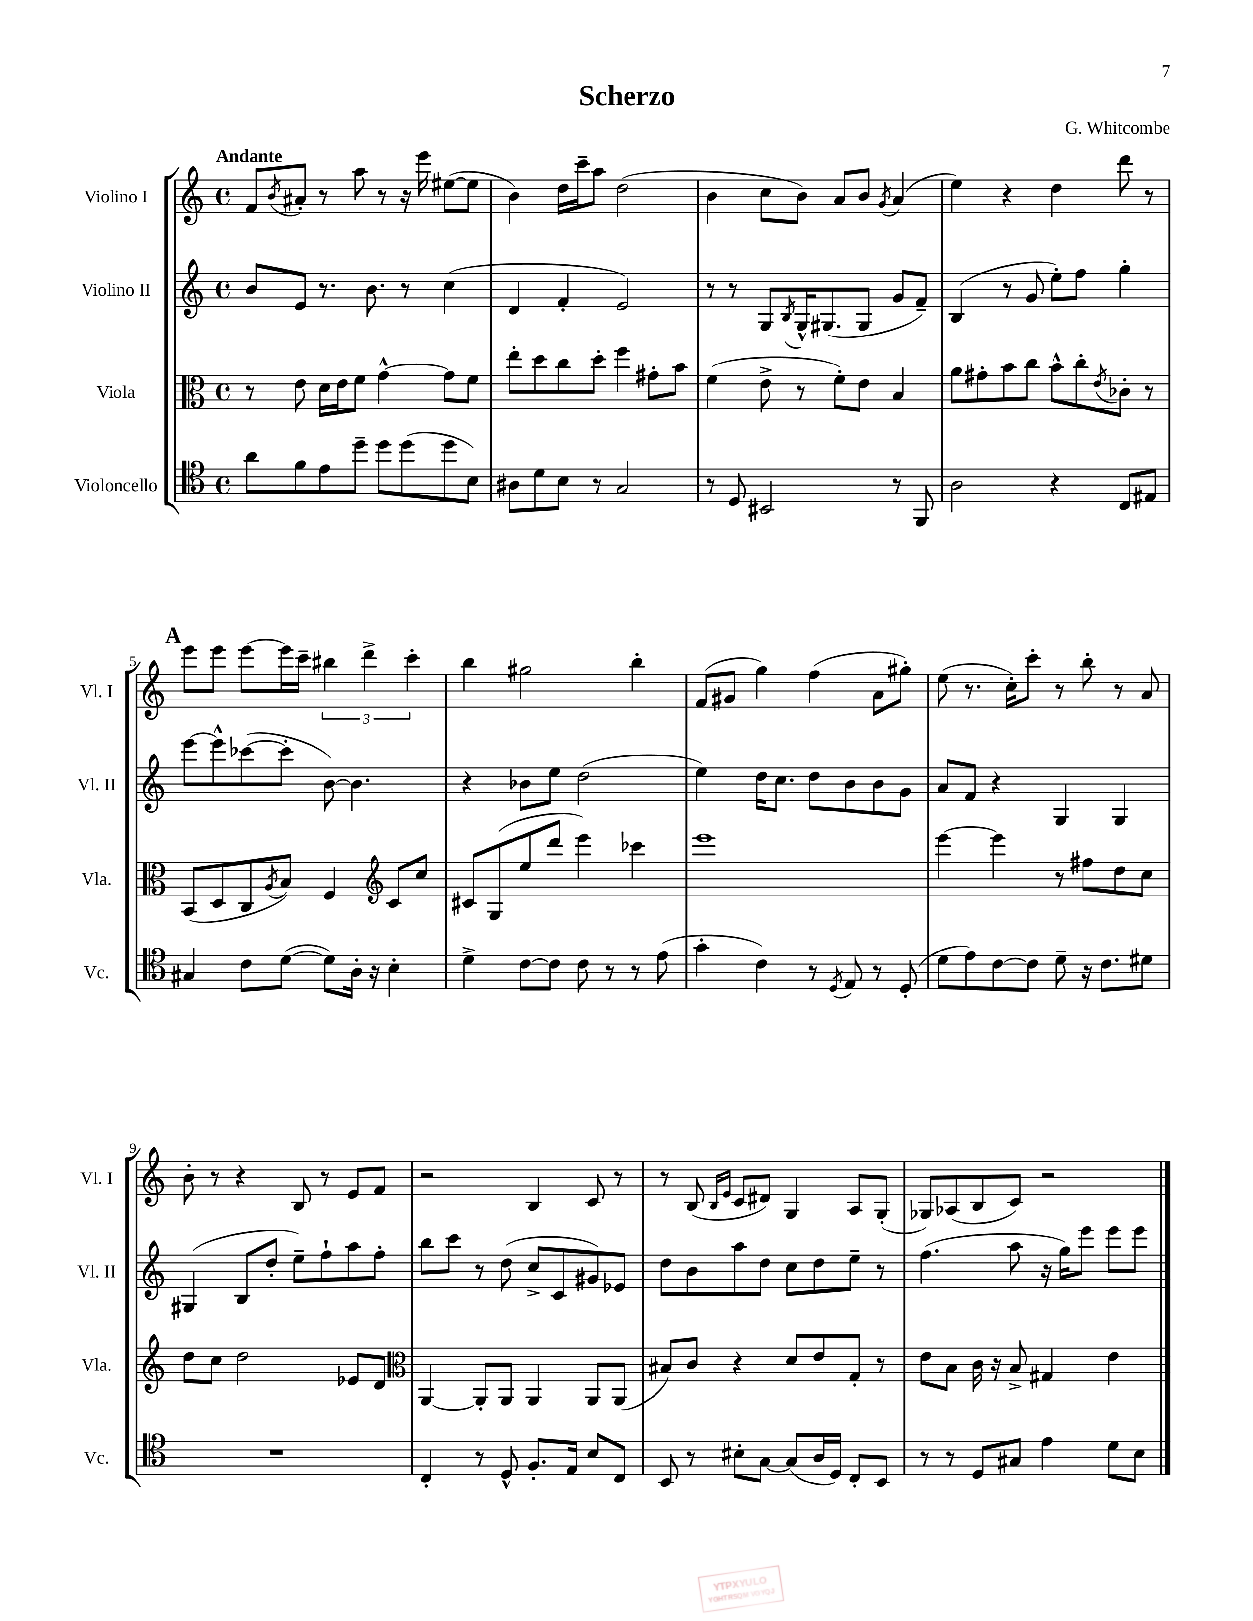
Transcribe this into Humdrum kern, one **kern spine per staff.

**kern	**kern	**kern	**kern
*part4	*part3	*part2	*part1
*staff4	*staff3	*staff2	*staff1
*I"Violoncello	*I"Viola	*I"Violino II	*I"Violino I
*I'Vc.	*I'Vla.	*I'Vl. II	*I'Vl. I
*clefC4	*clefC3	*clefG2	*clefG2
*k[]	*k[]	*k[]	*k[]
*M4/4	*M4/4	*M4/4	*M4/4
*met(c)	*met(c)	*met(c)	*met(c)
=1	=1	=1	=1
!	!	!	!LO:TX:a:B:t=Andante
8a\L	8r	8b/L	8f/L
.	.	.	8qb/
8f\	8e\	8e/J	8a#X'/J
8e\	16d\LL	8.r	8r
.	16e\J	.	.
8dd~\J	8f\J	.	8aa\
.	.	8.b\	.
8dd\L	[4g^^\	.	8r
(8dd\	.	8r	16r
.	.	.	16eee\
8dd\	8g\L]	(4cc\	([8ee#X\L
8B\J)	8f\J	.	8ee#\J]
=2	=2	=2	=2
8A#X\L	8ee'\L	4d/	4b\)
8d\	8dd\	.	.
8B\J	8cc\	4f'/	16dd\LL
.	.	.	16ccc~\J
8r	8dd'\J	.	8aa\J
2G/	4ff\	2e/)	(2dd\
.	8g#X'\L	.	.
.	8b\J	.	.
=3	=3	=3	=3
8r	(4f\	8r	4b\
8D/	.	8r	.
2BB#X/	8e^\	8G/L	8cc\L
.	.	8qB/	.
.	8r	16G^^/K	8b\J)
.	.	(8.G#X/	.
.	8f'\L)	.	8a/L
.	8e\J	8G#/J	8b/J
.	.	.	8qg/
8r	4B/	8g/L	(4a/
8FF/	.	8f~/J)	.
=4	=4	=4	=4
2A\	8a\L	(4B/	4ee\)
.	8g#X'\	.	.
.	8b\	8r	4r
.	8cc\J	8g/	.
4r	8b^^\L	8ee'\L)	4dd\
.	8cc'\	8ff\J	.
.	8qe/	.	.
8C/L	8c-X'\J	4gg'\	8ddd\
8E#X/J	8r	.	8r
!!LO:LB:g=z
!!LO:REH:place=s1:t=A
=5	=5	=5	=5
4G#X/	(8BB/L	[8eee\L	8eee\L
.	8D/	8eee^^\]	8eee\J
8c\L	8C/	([8ccc-X\	[8eee\L
.	8qA/	.	.
([8d\J	8B/J)	8ccc-'\J]	16eee\L]
.	.	.	16ccc~\JJ
8d\L])	4F/	[8b\)	6bb#X\
16A'\Jk	.	4.b\]	.
.	.	.	6ddd^\
16r	.	.	.
*	*clefG2	*	*
4B'\	8c/L	.	.
.	.	.	6ccc'\
.	8cc/J	.	.
=6	=6	=6	=6
4d^\	8c#X/L	4r	4bb\
.	(8G/	.	.
[8c\L	8ee/	8b-X\L	2gg#X\
8c\J]	8ddd/J	8ee\J	.
8c\	4eee\)	(2dd\	.
8r	.	.	.
8r	4ccc-X\	.	4bb'\
(8e\	.	.	.
=7	=7	=7	=7
4g'\	1eee	4ee\)	(8f/L
.	.	.	8g#X/J
4c\)	.	16dd\KL	4gg\)
.	.	8.cc\J	.
8r	.	8dd\L	(4ff\
8qD/	.	.	.
8E/	.	8b\	.
8r	.	8b\	8a\L
(8D'/	.	8g\J	8gg#X'\J)
=8	=8	=8	=8
8d\L	[4eee\	8a/L	(8ee\
8e\)	.	8f/J	8.r
[8c\	4eee\]	4r	.
.	.	.	16cc'\KL)
8c\J]	.	.	8ccc'\J
8d~\	8r	4G/	8r
16r	8ff#X\L	.	8bb'\
8.c\L	.	.	.
.	8dd\	4G/	8r
8d#X\J	8cc\J	.	8a/
!!LO:LB:g=z
=9	=9	=9	=9
1r	8dd\L	(4G#X/	8b'\
.	8cc\J	.	8r
.	2dd\	8B/L	4r
.	.	8dd'/J	.
.	.	8ee~\L)	8B/
.	.	8ff`\	8r
.	8e-X/L	8aa\	8e/L
.	8d/J	8ff'\J	8f/J
=10	=10	=10	=10
*	*clefC3	*	*
4C'/	[4AA/	8bb\L	2r
.	.	8ccc\J	.
8r	8AA'/L]	8r	.
8D^^/	8AA/J	(8dd\	.
8.F'/L	4AA/	8cc^/L	4B/
.	.	8c/	.
16E/Jk	.	.	.
8B/L	8AA/L	8g#X/)	8c/
8C/J	(8AA/J	8e-X/J	8r
=11	=11	=11	=11
8BB/	8B#X/L)	8dd\L	8r
8r	8c/J	8b\	(8B/
.	.	.	16qqB/LL
.	.	.	16qqe/JJ
8B#X'\L	4r	8aa\	8c/L
[8G\J	.	8dd\J	8d#X/J)
(8G/L]	8d/L	8cc\L	4G/
16A/L	8e/	8dd\	.
16D/JJ)	.	.	.
8C'/L	8G'/J	8ee~\J	8A/L
8BB/J	8r	8r	(8G'/J
=12	=12	=12	=12
8r	8e\L	(4.ff\	8G-X/L)
8r	8B\J	.	(8A-X/
8D/L	16c\	.	8B/
.	16r	.	.
8G#X/J	8B^/	8aa\	8c/J)
4e\	4G#X/	16r	2r
.	.	16gg\KL)	.
.	.	8eee\J	.
8d\L	4e\	8eee\L	.
8B\J	.	8eee\J	.
==	==	==	==
*-	*-	*-	*-
